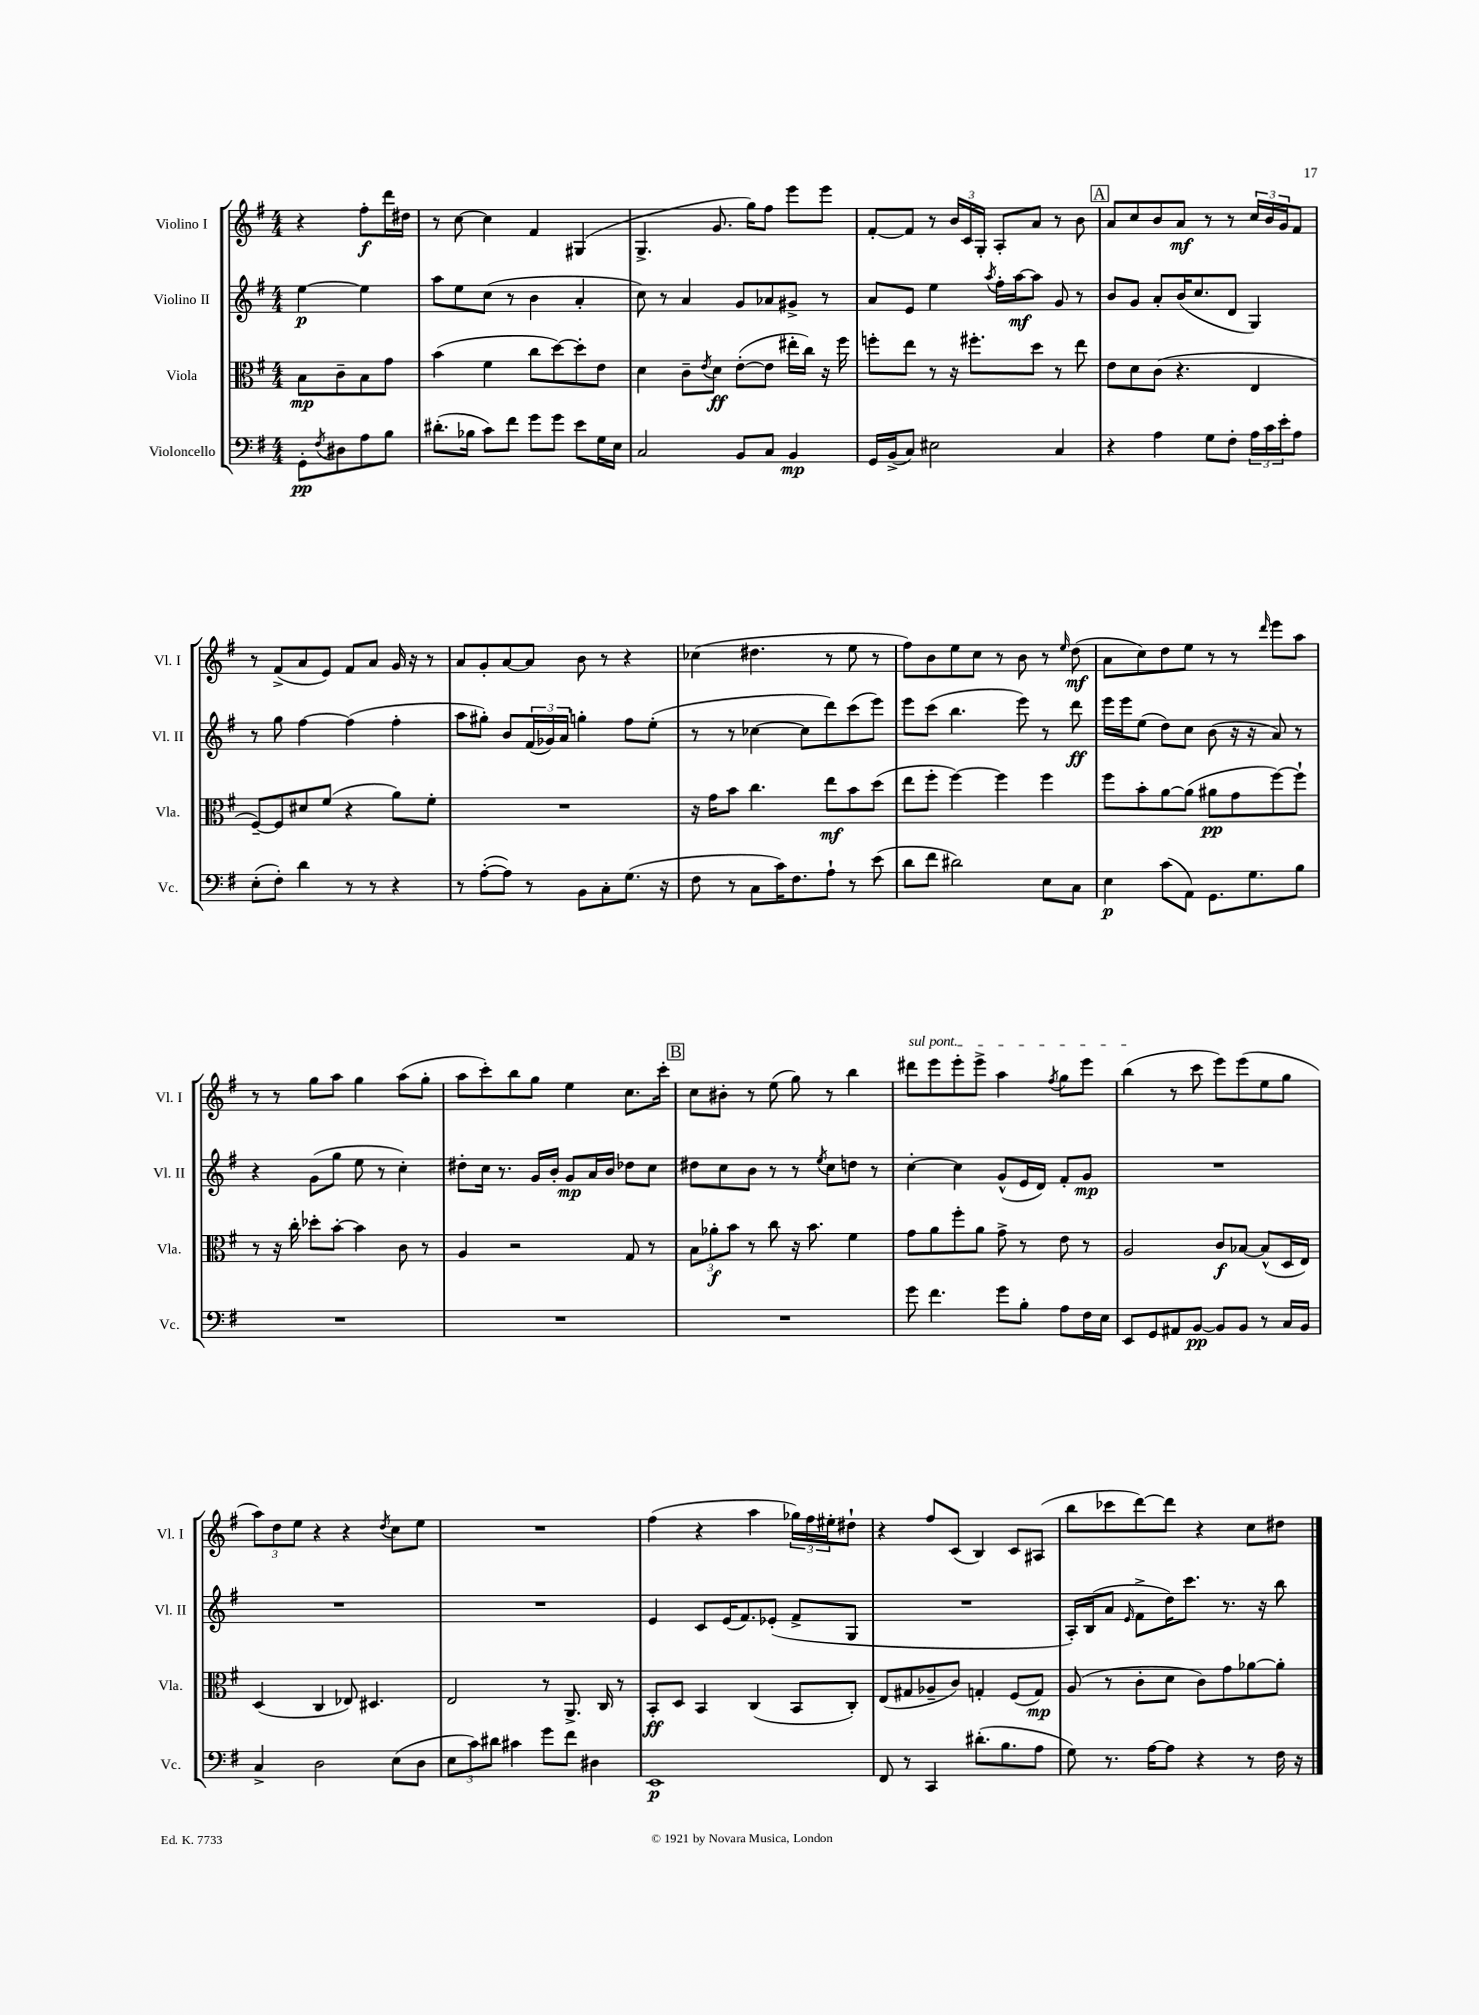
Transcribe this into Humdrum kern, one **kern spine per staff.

**kern	**kern	**kern	**kern
*staff4	*staff3	*staff2	*staff1
*clefF4	*clefC3	*clefG2	*clefG2
*k[f#]	*k[f#]	*k[f#]	*k[f#]
*M4/4	*M4/4	*M4/4	*M4/4
8GG'	8B	[4ee	4r
8qF#	.	.	.
8D#	8c~	.	.
8A	8B	4ee]	8ff#'
8B	8g	.	16ddd
.	.	.	16dd#
=	=	=	=
(8.d#'	(4b	8aa	8r
.	.	8ee	[8cc
16B-	.	.	.
8c)	4f#	(8cc	4cc]
8f#	.	8r	.
8g	8cc	4b	4f#
8g	[8dd)	.	.
8e	8dd']	4a'	(4G#
16G	8e	.	.
16E	.	.	.
=	=	=	=
2C	4d	8cc)	4.G^
.	.	8r	.
.	8c~	4a	.
.	8qe	.	.
.	8d	.	8.g
8BB	([8e'	8g	.
.	.	.	16gg)
8C	8e]	8a-	8ff#
4BB	16ee#'	8g#^	8eee
.	16cc)	.	.
.	16r	8r	8eee
.	16ff#	.	.
=	=	=	=
16GG	8ff'	8a	[8f#'
(16BB^	.	.	.
8C)	8ee	8e	8f#]
2E#	8r	4ee	8r
.	16r	.	24b
.	.	.	24c
.	8.ff#'	.	.
.	.	.	24G'
.	.	8qaa	.
.	.	16ff#'	8A'
.	.	[16aa	.
.	8dd	8aa]	8a
4C	8r	8g	8r
.	8ee	8r	8b
=	=	=	=
4r	8e	8b	8a
.	8d	8g	8cc
4A	(8c	8a'	8b
.	4.r	(16b	8a
.	.	8.cc	.
8G	.	.	8r
8F#'	.	8d	8r
24A	4E	4G)	24cc
24c	.	.	24b
24e'	.	.	24g
8A	.	.	8f#
=	=	=	=
(8E'	[8F#~)	8r	8r
8F#')	8F#]	8gg	(8f#^
4d	8d#	[4ff#	8a
.	(8f#	.	8e)
8r	4r	(4ff#]	8f#
8r	.	.	8a
4r	8a)	4ff#'	16g
.	.	.	16r
.	8f#'	.	8r
=	=	=	=
8r	1r	8aa	8a
([8A'	.	8gg#')	8g'
8A])	.	8b	[8a
8r	.	(24f#	8a]
.	.	24g-)	.
.	.	24a	.
8BB	.	4gg'	8b
8C'	.	.	8r
(8.G	.	8ff#	4r
.	.	(8ee'	.
16r	.	.	.
=	=	=	=
8F#	16r	8r	(4cc-
.	16g	.	.
8r	8b	8r	.
8C	4.cc	[4cc-	4.dd#
16c)	.	.	.
8.F#	.	.	.
.	.	8cc-]	.
8A`	8ee	8ddd)	8r
8r	8b	(8ccc	8ee
(8e	(8dd	8eee)	8r
=	=	=	=
8d	8ee	8eee	8ff#)
8f#	8ff#'	(8ccc	8b
2d#)	[4ff#)	4.bb	8ee
.	.	.	8cc
.	4ff#]	.	8r
.	.	8eee)	8b
8E	4ff#	8r	8r
.	.	.	16qqee
8C	.	8ddd	(8dd
=	=	=	=
4E	8ff#	16eee	8a
.	.	16eee	.
.	8b'	(8ee	8cc)
(8c	[8a	8dd)	8dd
8AA)	(8a]	8cc	8ee
8.GG	8a#	(8b	8r
.	8g	16r	8r
8.G	.	16r	.
.	.	.	16qqddd
.	[8ff#)	8a)	8eee
8B	8ff#`]	8r	8aa
=	=	=	=
1r	8r	4r	8r
.	16r	.	8r
.	16cc'	.	.
.	8dd-'	(8g	8gg
.	[8b'	8gg	8aa
.	4b]	8ee	4gg
.	.	8r	.
.	8c	4cc')	(8aa
.	8r	.	8gg'
=	=	=	=
1r	4A	8dd#'	8aa
.	.	16cc	8ccc')
.	.	8.r	.
.	2r	.	8bb
.	.	16g	8gg
.	.	16b'	.
.	.	8g	4ee
.	.	16a	.
.	.	16b	.
.	8G	8dd-	8.cc
.	8r	8cc	.
.	.	.	16ccc'
=	=	=	=
1r	12B	8dd#	8cc
.	12a-'	.	.
.	.	8cc	8b#'
.	12b	.	.
.	8r	8b	8r
.	8cc	8r	(8ee
.	16r	8r	8gg)
.	8.b	.	.
.	.	8qee	.
.	.	8cc	8r
.	4f#	8dd	4bb
.	.	8r	.
=	=	=	=
8g	8g	[4cc'	8ddd#
4.f#	8a	.	8eee
.	8ff#'	4cc]	8eee'
.	8a	.	8eee^
8g	8g^	(8g^^	4aa
8B'	8r	16e	.
.	.	16d)	.
.	.	.	8qff#
8A	8e	8f#'	8gg
16F#	8r	8g	8eee
16E	.	.	.
=	=	=	=
8EE	2A	1r	(4bb
8GG	.	.	.
8AA#	.	.	8r
[8BB	.	.	8ccc
8BB]	8c	.	8eee)
8BB	[8B-	.	(8eee
8r	(8B-^^]	.	8ee
16C	16D	.	8gg
16BB	16E)	.	.
=	=	=	=
4C^	(4D	1r	12aa)
.	.	.	12dd
.	.	.	12ee
2D	4C	.	4r
.	8E-)	.	4r
.	4.D#	.	.
.	.	.	8qdd
(8E	.	.	8cc
8D	.	.	8ee
=	=	=	=
12E	2E	1r	1r
12c)	.	.	.
12d#	.	.	.
4c#	.	.	.
8g	8r	.	.
8f#	8.AA^	.	.
4D#	.	.	.
.	16C	.	.
.	8r	.	.
=	=	=	=
1EE	8BB'	4e	(4ff#
.	8D	.	.
.	4BB	8c	4r
.	.	(16e	.
.	.	8.f#)	.
.	(4C	.	4aa
.	.	(8e-'	.
.	8BB	8f#^	24gg-)
.	.	.	24ff#
.	.	.	24ee#'
.	8C')	8G	8dd#`
=	=	=	=
8FF#	(8E	1r	4r
8r	8G#	.	.
4CC	8A-~	.	8ff#
.	8c)	.	(8c
(8.d#'	4G'	.	4B)
8.B	.	.	.
.	(8F#	.	8c
8A	8G)	.	(8A#
=	=	=	=
8G)	(8A	16A')	8bb
.	.	(16B	.
8.r	8r	8a	8ccc-
.	.	16qqe	.
.	8c'	8f#^	[8ddd)
[16A	.	.	.
8A]	8d	16dd)	8ddd]
.	.	8.ccc	.
4r	8c)	.	4r
.	8g	8.r	.
8r	[8a-	.	8cc
.	.	16r	.
16F#	8a-']	8bb	8dd#
16r	.	.	.
==	==	==	==
*-	*-	*-	*-
